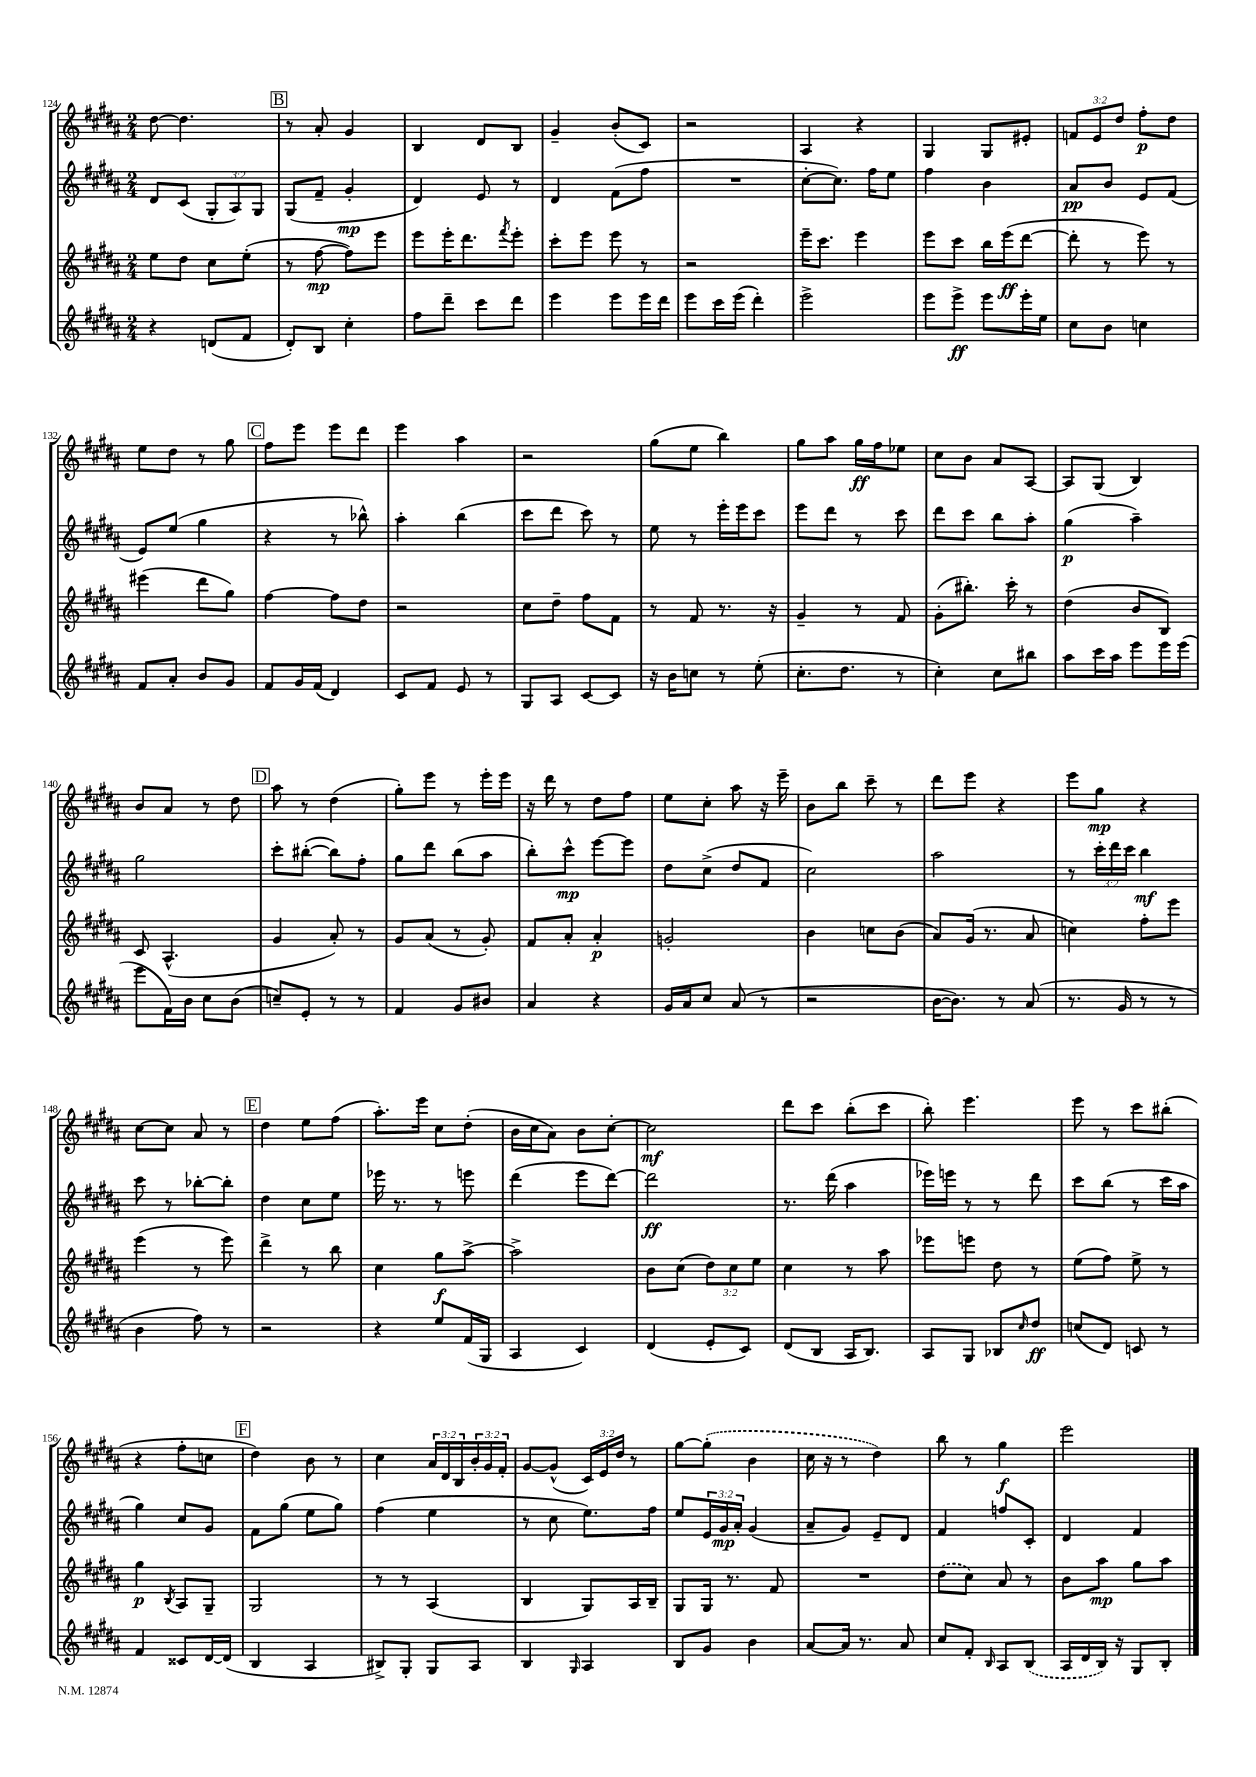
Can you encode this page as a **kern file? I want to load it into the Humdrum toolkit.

**kern	**kern	**kern	**kern
*staff4	*staff3	*staff2	*staff1
*clefG2	*clefG2	*clefG2	*clefG2
*k[f#c#g#d#a#]	*k[f#c#g#d#a#]	*k[f#c#g#d#a#]	*k[f#c#g#d#a#]
*M2/4	*M2/4	*M2/4	*M2/4
4r	8ee\L	8d#/L	[8dd#\
.	8dd#\J	(8c#/J	4.dd#\]
(8d/L	8cc#\L	12G#'/L	.
.	.	12A#/)	.
8f#/J	(8ee'\J	.	.
.	.	12G#/J	.
=	=	=	=
8d#'/L)	8r	(8G#/L	8r
8B/J	[8ff#\	8f#~/J	8a#'/
4cc#'\	8ff#\]L)	4g#'/	4g#/
.	8eee\J	.	.
=	=	=	=
8ff#\L	8eee\L	4d#/)	4B/
8ddd#~\J	16eee'\K	.	.
.	8.ddd#\	.	.
8ccc#\L	.	8e/	8d#/L
.	8qfff#/	.	.
8ddd#\J	8eee'\J	8r	8B/J
=	=	=	=
4eee\	8ccc#'\L	4d#/	4g#~/
.	8eee\J	.	.
8eee\L	8eee\	(8f#\L	(8b'/L
16eee\L	8r	8ff#\J	8c#/J)
16ddd#\JJ	.	.	.
=	=	=	=
8eee\L	2r	2r	2r
16ccc#\L	.	.	.
(16eee\JJ	.	.	.
4ddd#'\)	.	.	.
=	=	=	=
2eee^\	16eee~\LK	[8cc#'\L	4A#/
.	8.ccc#\J	.	.
.	.	8.cc#\]J)	.
.	4eee\	.	4r
.	.	16ff#\LK	.
.	.	8ee\J	.
=	=	=	=
8eee\L	8eee\L	4ff#\	4G#/
8eee^\J	8ccc#\J	.	.
8eee\L	16bb\LL	4b\	8G#/L
.	(16eee\J	.	.
16eee'\L	[8ddd#\J	.	8e#'/J
16ee\JJ	.	.	.
=	=	=	=
8cc#\L	8ddd#'\]	8a#/L	12f/L
.	.	.	12e/
8b\J	8r	8b/J	.
.	.	.	12dd#/J
4cc\	8eee\)	8e/L	8ff#'\L
.	8r	(8f#/J	8dd#\J
=	=	=	=
8f#/L	(4eee#\	8e/L)	8ee\L
8a#'/J	.	(8ee/J	8dd#\J
8b/L	8ddd#\L	4gg#\	8r
8g#/J	8gg#\J)	.	8gg#\
=	=	=	=
8f#/L	[4ff#\	4r	8ff#\L
16g#/L	.	.	8eee\J
(16f#/JJ	.	.	.
4d#/)	8ff#\]L	8r	8eee\L
.	8dd#\J	8bb-^^\)	8ddd#\J
=	=	=	=
8c#/L	2r	4aa#'\	4eee\
8f#/J	.	.	.
8e/	.	(4bb\	4aa#\
8r	.	.	.
=	=	=	=
8G#/L	8cc#\L	8ccc#\L	2r
8A#/J	8dd#~\J	8ddd#\J	.
[8c#/L	8ff#\L	8ccc#\)	.
8c#/]J	8f#\J	8r	.
=	=	=	=
16r	8r	8ee\	(8gg#\L
16b\LK	.	.	.
8cc\J	8f#/	8r	8ee\J
8r	8.r	16eee'\LL	4bb\)
.	.	16eee\J	.
(8ee'\	.	8ccc#\J	.
.	16r	.	.
=	=	=	=
8.cc#'\L	4g#~/	8eee\L	8gg#\L
.	.	8ddd#\J	8aa#\J
8.dd#\J	.	.	.
.	8r	8r	16gg#\LL
.	.	.	16ff#\J
8r	8f#/	8ccc#\	8ee-\J
=	=	=	=
4cc#'\)	(8g#'\L	8ddd#\L	8cc#\L
.	8.bb#'\J)	8ccc#\J	8b\J
8cc#\L	.	8bb\L	8a#/L
.	16ccc#'\	.	.
8bb#\J	8r	8aa#'\J	[8A#/J
=	=	=	=
8aa#\L	(4dd#\	(4gg#\	8A#/]L
16ccc#\L	.	.	(8G#/J
16aa#\JJ	.	.	.
8eee\L	8b/L	4aa#~\)	4B/)
16eee\L	8B/J)	.	.
(16eee\JJ	.	.	.
=	=	=	=
8eee\L	8c#/	2gg#\	8b/L
16f#\L)	(4.A#^^/	.	8a#/J
16b\JJ	.	.	.
8cc#\L	.	.	8r
(8b\J	.	.	8dd#\
=	=	=	=
8cc~/L)	4g#/	8ccc#'\L	8aa#\
8e'/J	.	([8bb#'\J	8r
8r	8a#'/)	8bb#\]L)	(4dd#\
8r	8r	8ff#'\J	.
=	=	=	=
4f#/	8g#/L	8gg#\L	8gg#'\L)
.	(8a#/J	8ddd#\J	8eee\J
8g#/L	8r	(8bb\L	8r
8b#/J	8g#'/)	8aa#\J	16eee'\LL
.	.	.	16eee\JJ
=	=	=	=
4a#/	8f#/L	8bb'\L)	16r
.	.	.	16ddd#\
.	8a#'/J	8ccc#^^\J	8r
4r	4a#'/	[8eee\L	8dd#\L
.	.	8eee\]J	8ff#\J
=	=	=	=
16g#/LL	2g'/	8dd#\L	8ee\L
16a#/J	.	.	.
8cc#/J	.	(8cc#^\J	8cc#'\J
(8a#/	.	8dd#/L	8aa#\
8r	.	8f#/J	16r
.	.	.	16eee~\
=	=	=	=
2r	4b\	2cc#\)	8b\L
.	.	.	8bb\J
.	8cc\L	.	8ccc#~\
.	(8b\J	.	8r
=	=	=	=
[16b\LK	8a#/L)	2aa#\	8ddd#\L
8.b\]J)	.	.	.
.	(16g#/Jk	.	8eee\J
.	8.r	.	.
8r	.	.	4r
(8a#/	8a#/	.	.
=	=	=	=
8.r	4cc\)	8r	8eee\L
.	.	24ccc#'\LL	8gg#\J
.	.	24ddd#\	.
16g#/	.	.	.
.	.	24ccc#\JJ	.
8r	8ff#'\L	4bb\	4r
8r	8eee\J	.	.
=	=	=	=
4b\	(4eee\	8ccc#\	[8cc#\L
.	.	8r	8cc#\]J
8ff#\)	8r	[8bb-'\L	8a#/
8r	8eee\)	8bb-'\]J	8r
=	=	=	=
2r	4ddd#^\	4dd#\	4dd#\
.	8r	8cc#\L	8ee\L
.	8bb\	8ee\J	(8ff#\J
=	=	=	=
4r	4cc#\	16eee-\	8.aa#'\L)
.	.	8.r	.
.	.	.	16eee\Jk
8ee/L	8gg#\L	8r	8cc#\L
(16f#/L	[8aa#^\J	8eee\	(8dd#'\J
16G#/JJ	.	.	.
=	=	=	=
4A#/	2aa#^\]	(4ddd#\	16b\LL
.	.	.	16cc#\J
.	.	.	8a#\J)
4c#/)	.	8eee\L	8b\L
.	.	[8ddd#\J)	[8cc#'\J
=	=	=	=
(4d#/	8b\L	2ddd#\]	2cc#\]
.	(8cc#\J	.	.
8e'/L	12dd#\L)	.	.
.	12cc#\	.	.
8c#/J)	.	.	.
.	12ee\J	.	.
=	=	=	=
(8d#/L	4cc#\	8.r	8ddd#\L
8B/J	.	.	8ccc#\J
.	.	(16ddd#\	.
16A#/LK	8r	4aa#\	(8bb'\L
8.B/J)	.	.	.
.	8aa#\	.	8ccc#\J
=	=	=	=
8A#/L	8eee-\L	16eee-\LL)	8bb'\)
.	.	16eee\JJ	.
8G#/J	8eee\J	8r	4.eee\
8B-/L	8dd#\	8r	.
16qqcc#/	.	.	.
8dd#/J	8r	8ddd#\	.
=	=	=	=
(8cc/L	(8ee\L	8ccc#\L	8eee\
8d#/J)	8ff#\J)	(8bb\J	8r
8c/	8ee^\	8r	8ccc#\L
8r	8r	16ccc#\LL	(8bb#'\J
.	.	16aa#\JJ	.
=	=	=	=
4f#/	4gg#\	4gg#\)	4r
.	8qB/	.	.
8c##/L	8A#/L	8cc#/L	8ff#'\L
[16d#/L	8G#~/J	8g#/J	8cc\J
(16d#/]JJ	.	.	.
=	=	=	=
4B/	2G#/	8f#\L	4dd#\)
.	.	(8gg#\J	.
4A#/	.	8ee\L	8b\
.	.	8gg#\J)	8r
=	=	=	=
8B#^/L)	8r	(4ff#\	4cc#\
8G#'/J	8r	.	.
8G#/L	(4A#/	4ee\	24a#/LL
.	.	.	24d#/
.	.	.	24B/
8A#/J	.	.	24b'/
.	.	.	24g#/
.	.	.	24f#'/JJ
=	=	=	=
4B/	4B/	8r	[8g#/L
.	.	8cc#\	(8g#^^/]J
16qqG#/	.	.	.
4A#/	8G#/L)	8.ee\L)	24c#/LL)
.	.	.	24e/
.	.	.	24dd#/JJ
.	16A#/L	.	8r
.	16B~/JJ	16ff#\Jk	.
=	=	=	=
8B/L	8G#/L	8ee/L	[8gg#\L
8g#/J	16G#/Jk	24e/L	(8gg#'\]J
.	.	24g#/	.
.	8.r	.	.
.	.	24a#'/JJ	.
4b\	.	(4g#/	4b\
.	8f#/	.	.
=	=	=	=
[8a#/L	2r	8a#~/L	16cc#\
.	.	.	16r
16a#/]Jk	.	8g#/J)	8r
8.r	.	.	.
.	.	8e~/L	4dd#\)
8a#/	.	8d#/J	.
=	=	=	=
8cc#/L	(8dd#\L	4f#/	8bb\
8f#'/J	8cc#\J)	.	8r
16qqB/	.	.	.
8A#/L	8a#/	8ff/L	4gg#\
(8B/J	8r	8c#'/J	.
=	=	=	=
16A#/LL	8b\L	4d#/	2eee\
16d#/	.	.	.
16B/JJ)	8aa#\J	.	.
16r	.	.	.
8G#/L	8gg#\L	4f#/	.
8B'/J	8aa#\J	.	.
==	==	==	==
*-	*-	*-	*-
